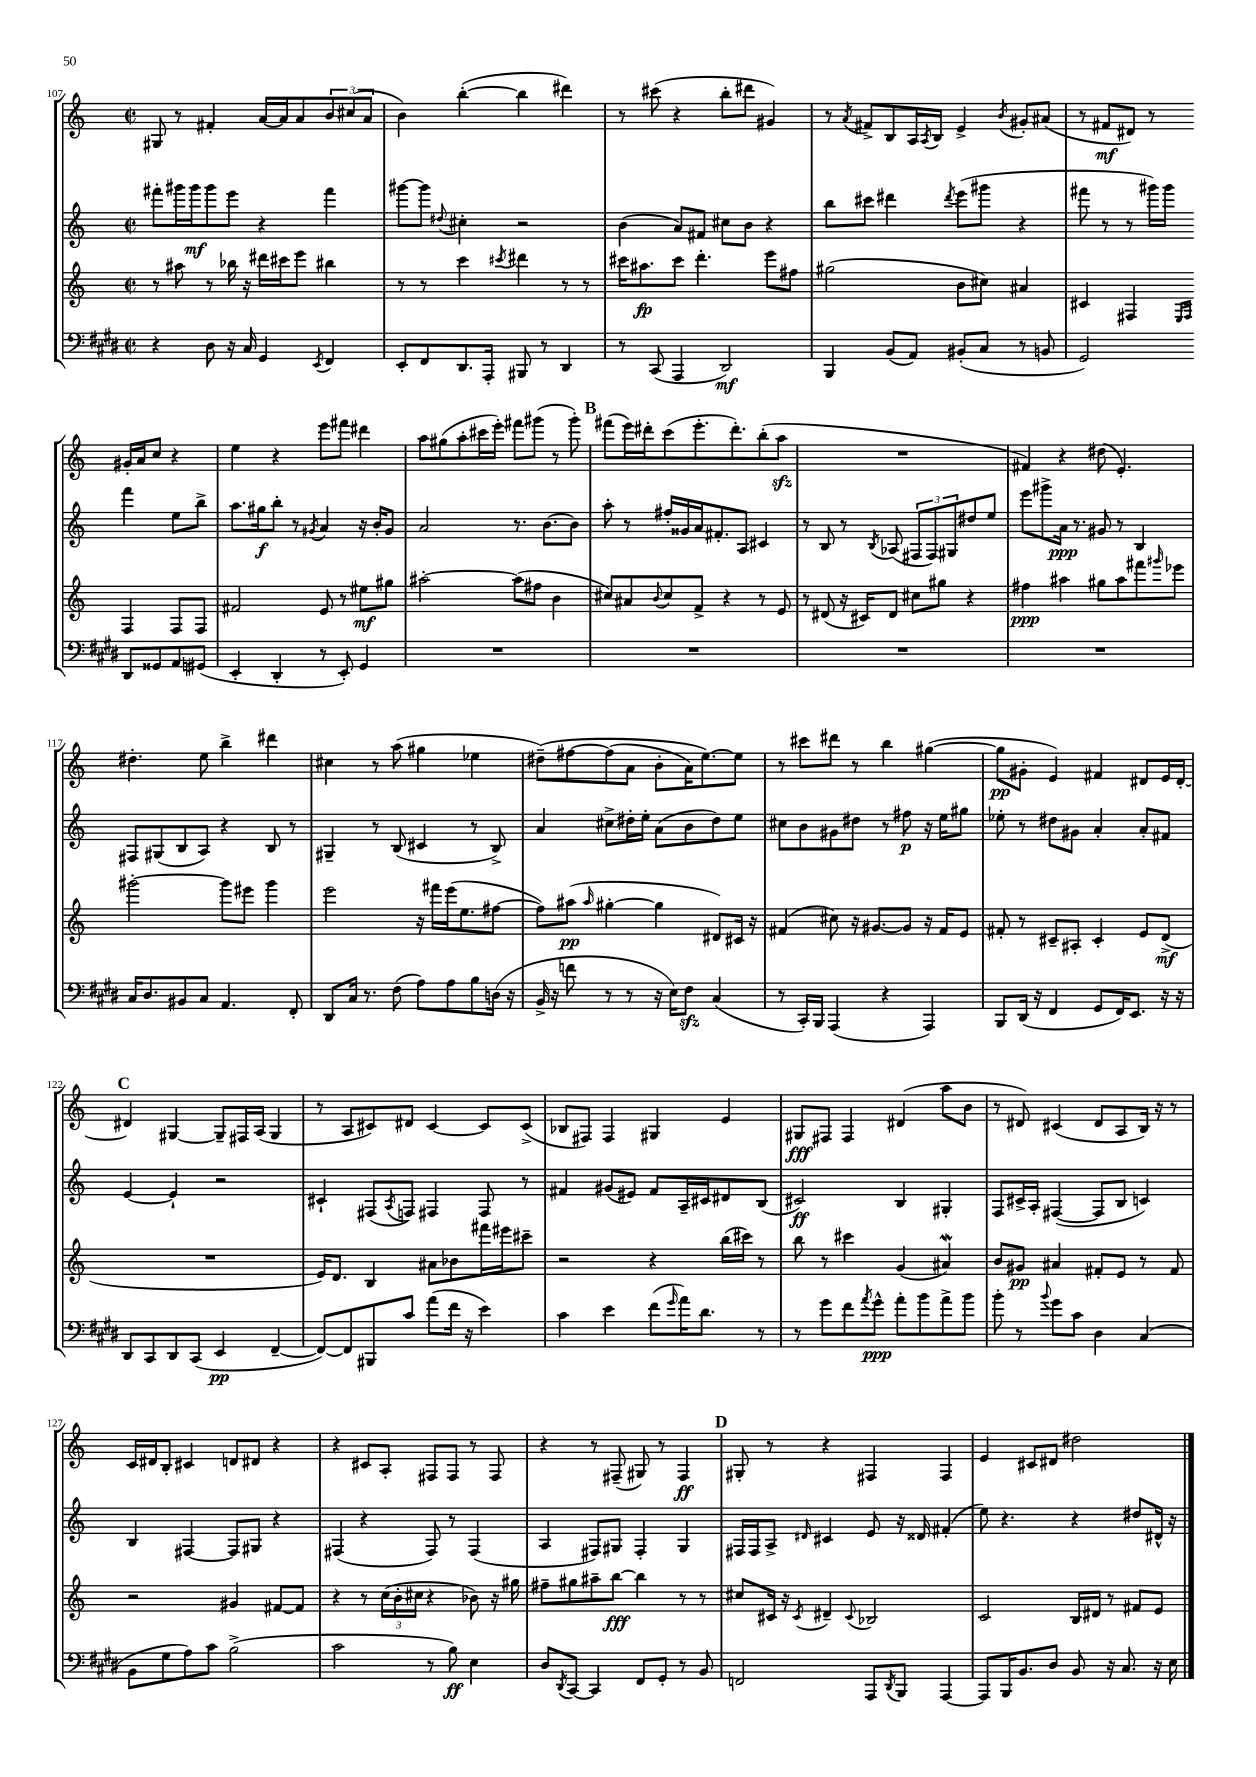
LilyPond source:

<<
\new StaffGroup <<
\new Staff = "s0" {
    \clef treble \key c \major \defaultTimeSignature \time 2/2
    gis8 r8 fis'4-. a'16~ a'16 a'8 \tuplet 3/2 { b'8 cis''8( a'8 } |
    b'4) b''4~-.( b''4 dis'''4) |
    r8 cis'''8( r4 b''8-. dis'''8 gis'4) |
    r8 \acciaccatura { a'8 } fis'8-> b8 a16 \acciaccatura { a8 } b16 e'4-> \acciaccatura { b'8 } gis'8-. ais'8( |
    r8 fis'8\mf dis'8) r8 gis'16-. a'16 c''8 r4 |
    e''4 r4 e'''8 fis'''8 dis'''4 |
    a''8 gis''8( a''8-. cis'''16 e'''16-.) fis'''8 gis'''8( r8 gis'''8-.) |
    \mark \markup { \bold "B" } fis'''8( e'''16) dis'''16-. c'''8( e'''8.-. dis'''8.-.) b''8-.( a''8\sfz |
    R1 |
    fis'4) r4 dis''8( e'4.-.) |
    dis''4.-. e''8 b''4-> dis'''4 |
    cis''4 r8 a''8( gis''4 ees''4 |
    dis''8--)\( fis''8~ fis''8( a'8 b'8-. a'16) e''8.~\) e''8 |
    r8 cis'''8 dis'''8 r8 b''4 gis''4~( |
    gis''8\pp gis'8-. e'4) fis'4 dis'8 e'16 dis'16~-. |
    \mark \markup { \bold "C" } dis'4 gis4~ gis8-- fis16 a16( gis4 |
    r8 a8 cis'8) dis'8 cis'4~ cis'8 cis'8->( |
    bes8 fis8) fis4 gis4 e'4 |
    gis8\fff fis8 fis4 dis'4( a''8 b'8 |
    r8 dis'8) cis'4( dis'8 a8 b16) r16 r8 |
    c'16 dis'16 b8-. cis'4 d'8 dis'8 r4 |
    r4 cis'8 a8-. fis8 fis8 r8 fis8 |
    r4 r8 fis8--( gis8) r8 fis4\ff |
    \mark \markup { \bold "D" } gis8-. r8 r4 fis4 fis4 |
    e'4 cis'8 dis'8 dis''2 \bar "|." |
}
\new Staff = "s1" {
    \clef treble \key c \major \defaultTimeSignature \time 2/2
    fis'''8-. gis'''16 gis'''16\mf gis'''8 e'''8 r4 fis'''4 |
    gis'''8~ gis'''8 \appoggiatura { dis''8 } cis''4-. r2 |
    b'4( a'8) fis'8 cis''8 b'8 r4 |
    b''8 cis'''8 dis'''4 \acciaccatura { dis'''8 } e'''8( gis'''8 r4 |
    fis'''8 r8 r8 gis'''16) gis'''16 fis'''4 e''8 b''8-> |
    a''8. gis''16\f b''8-. r8 \acciaccatura { gis'8 } a'4 r16 b'16-. gis'8 |
    a'2 r8. b'8.~ b'8 |
    \mark \markup { \bold "B" } a''8-. r8 fis''16-. gisis'16 a'16 fis'8.-. a8 cis'4 |
    r8 b8 r8 \acciaccatura { b8 } aes8( \tuplet 3/2 { fis8 fis8) gis8 } dis''8 e''8 |
    e'''8 gis'''8-> a'16\ppp r8. gis'8 r8 b4 |
    fis8 gis8( b8 a8) r4 b8 r8 |
    gis4-- r8 b8( cis'4 r8 b8->) |
    a'4 cis''8-> dis''16-. e''16-. a'8( b'8 dis''8) e''8 |
    cis''8 b'8 gis'8 dis''8 r8 fis''8\p r16 e''16 gis''8 |
    ees''8-. r8 dis''8 gis'8 a'4-. a'8-. fis'8 |
    \mark \markup { \bold "C" } e'4~ e'4-! r2 |
    cis'4-! fis8( \acciaccatura { a8 } f8) fis4 fis8 r8 |
    fis'4 gis'8( eis'8) fis'8 a16-- cis'16 dis'8 b8( |
    cis'2\ff) b4 gis4-. |
    f8 cis'16-> a16-. fis4~( fis8 b8 c'4) |
    b4 fis4~ fis8 gis8 r4 |
    fis4( r4 fis8) r8 fis4( |
    a4 fis8) gis8 fis4-. gis4 |
    \mark \markup { \bold "D" } fis16 fis16 a8-> \grace { dis'16 } cis'4 e'8 r16 disis'16 fis'4-.( |
    e''8) r4. r4 dis''8 dis'16-^ r16 \bar "|." |
}
\new Staff = "s2" {
    \clef treble \key c \major \defaultTimeSignature \time 2/2
    r8 ais''8 r8 bes''16 r16 dis'''16 cis'''16 e'''8 bis''4 |
    r8 r8 c'''4 \acciaccatura { cis'''8 } dis'''4 r8 r8 |
    cis'''16 ais''8.\fp cis'''8 d'''4.-. e'''8 fis''8 |
    gis''2( b'8 cis''8) ais'4 |
    cis'4 fis4 \grace { e16 fis16 } fis4 fis8 fis8 |
    fis'2 e'8 r8 eis''8\mf gis''8 |
    ais''2~-. ais''8( fis''8 b'4 |
    \mark \markup { \bold "B" } cis''8) ais'8 \appoggiatura { b'8 } cis''8 f'8-> r4 r8 e'8 |
    r8 dis'8( r16 cis'16) dis'8 cis''8 gis''8 r4 |
    fis''4\ppp ais''4 gis''8 ais''8 fis'''8 \grace { gis'''16 } ees'''8 |
    gis'''2~-. gis'''8 eis'''8 gis'''4 |
    e'''2 r16 fis'''16 e'''16( e''8. fis''8~ |
    fis''8) ais''8\pp( \grace { ais''16 } gis''4~-. gis''4 dis'8) cis'16 r16 |
    fis'4( cis''8) r16 gis'8.~ gis'8 r16 fis'16 e'8 |
    fis'8-. r8 cis'8-- ais8-. cis'4-. e'8 d'8->\mf( |
    \mark \markup { \bold "C" } R1 |
    e'16) d'8. b4 ais'8 bes'8 fis'''16 eis'''16 cis'''8-- |
    r2 r4 b''16( cis'''16) r8 |
    b''8 r8 cis'''4 g'4( ais'4\mordent) |
    b'8 gis'8\pp ais'4 fis'8-. e'8 r8 fis'8 |
    r2 gis'4 fis'8~ fis'8 |
    r4 r8 \tuplet 3/2 { c''16( b'16-. cis''16 } r4 bes'8) r16 gis''16 |
    fis''8-- gis''8 ais''8-- b''8~\fff b''4 r8 r8 |
    \mark \markup { \bold "D" } cis''8 cis'16 r16 \acciaccatura { cis'8 } dis'4-- \appoggiatura { cis'8 } bes2 |
    c'2 b16 dis'16 r8 fis'8 e'8 \bar "|." |
}
\new Staff = "s3" {
    \clef bass \key e \major \defaultTimeSignature \time 2/2
    r4 dis8 r16 cis16 gis,4 \acciaccatura { e,8 } fis,4 |
    e,8-. fis,8 dis,8. a,,16-. bis,,8 r8 dis,4 |
    r8 cis,8( a,,4 dis,2\mf) |
    b,,4 b,8( a,8) bis,8-.( cis8 r8 b,8 |
    gis,2) dis,8 gisis,8 a,8 gis,8( |
    e,4-. dis,4-. r8 e,8-.) gis,4 |
    R1 |
    \mark \markup { \bold "B" } R1 |
    R1 |
    R1 |
    cis16 dis8. bis,8 cis8 a,4. fis,8-. |
    dis,8 cis16 r8. fis8( a8) a8 b8 d16( r16 |
    b,16-> r16 f'8 r8 r8 r16 e16) fis8\sfz cis4( |
    r8 cis,16-.) b,,16 a,,4( r4 a,,4) |
    b,,8 dis,16( r16 fis,4 gis,8 fis,16) e,8. r16 r16 |
    \mark \markup { \bold "C" } dis,8 cis,8 dis,8 cis,8( e,4\pp fis,4~-- |
    fis,8~) fis,8 bis,,8 cis'8 a'8( fis'16 r16 e'4) |
    cis'4 e'4 fis'8( \grace { gis'16 } a'16) dis'8. r8 |
    r8 gis'8 fis'8 \acciaccatura { a'8 } gis'8-^\ppp a'8-. b'8 a'8-> b'8 |
    b'8-. r8 \appoggiatura { b'8 } gis'8 cis'8 dis4 cis4( |
    b,8 gis8 a8) cis'8 b2->( |
    cis'2 r8 b8\ff) e4 |
    dis8 \acciaccatura { dis,8 } cis,8~ cis,4 fis,8 gis,8-. r8 b,8 |
    \mark \markup { \bold "D" } f,2 a,,8 \acciaccatura { dis,8 } b,,8 a,,4~ |
    a,,8 b,,16 b,8. dis8 b,8 r16 cis8. r16 e16 \bar "|." |
}
>>
>>
\layout { \context { \Score currentBarNumber = #107 } }
